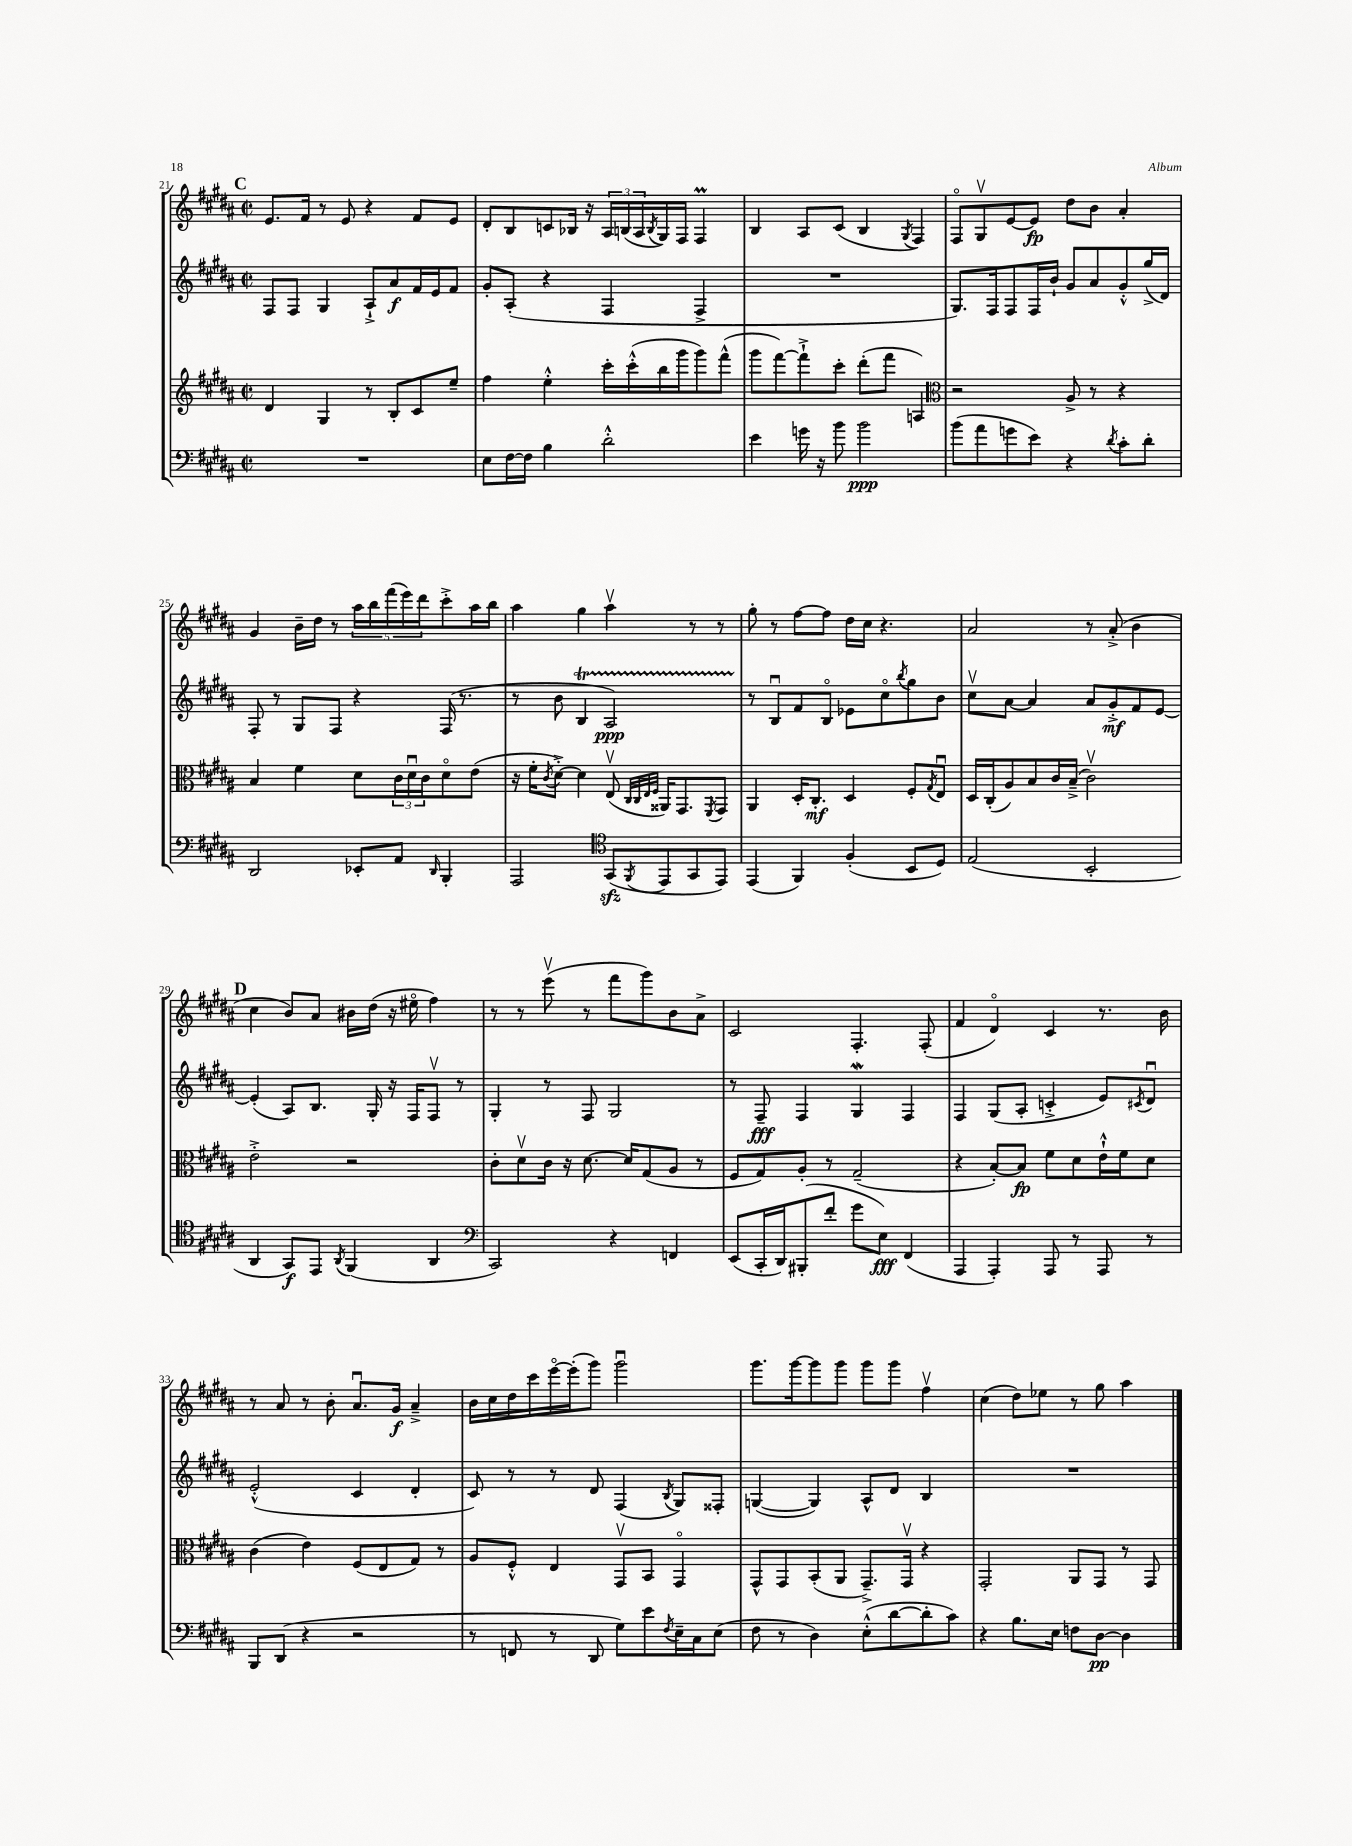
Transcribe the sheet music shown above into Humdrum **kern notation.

**kern	**kern	**kern	**kern
*staff4	*staff3	*staff2	*staff1
*clefF4	*clefG2	*clefG2	*clefG2
*k[f#c#g#d#a#]	*k[f#c#g#d#a#]	*k[f#c#g#d#a#]	*k[f#c#g#d#a#]
*M2/2	*M2/2	*M2/2	*M2/2
*met(c|)	*met(c|)	*met(c|)	*met(c|)
1r	4d#	8F#	8.e
.	.	8F#	.
.	.	.	16f#
.	4G#	4G#	8r
.	.	.	8e
.	8r	8A#`^	4r
.	8B'	8a#	.
.	8c#	16f#	8f#
.	.	16e	.
.	8ee~	8f#	8e
=	=	=	=
8E	4ff#	8g#'	8d#'
[16F#	.	(8A#'	8B
16F#]	.	.	.
4B	4ee'^^	4r	8c
.	.	.	16B-
.	.	.	16r
2d#'^^	16ccc#'	4F#	24A#
.	.	.	(24B
.	(16ccc#'^^	.	.
.	.	.	24A#
.	.	.	8qB
.	16bb	.	16G#)
.	16ggg#	.	16F#
.	8ggg#)	4F#^	4F#
.	(8fff#^^	.	.
=	=	=	=
4e	8ggg#	1r	4B
.	[8fff#)	.	.
16g	8fff#`^]	.	8A#
16r	.	.	.
8b	8ccc#'	.	(8c#
2b	(8ddd#'	.	4B
.	8fff#	.	.
.	.	.	8qG#
.	4A)	.	4F#)
=	=	=	=
*	*clefC3	*	*
(8b	2r	8.G#)	8F#o
8a#	.	.	8G#v
.	.	16F#	.
8g	.	8F#	[8e
8e)	.	16F#	8e]
.	.	16b`	.
4r	8A#^	8g#	8dd#
.	8r	8a#	8b
8qd#	.	.	.
8c#'	4r	8g#'^^	4a#'
8d#'	.	(16gg#^	.
.	.	16d#)	.
=	=	=	=
2DD#	4B	8F#'	4g#
.	.	8r	.
.	4f#	8G#	16b~
.	.	.	16dd#
.	.	8F#	8r
8EE-'	8d#	4r	20aa#
.	.	.	20bb
.	.	.	(20fff#
8AA#	24c#	.	.
.	.	.	20eee)
.	24d#u	.	.
.	.	.	20ddd#
.	24c#	.	.
16qqDD#	.	.	.
4BBB'	8d#o	(16F#	8ccc#'^
.	.	8.r	.
.	(8e	.	16aa#
.	.	.	16bb
=	=	=	=
2AAA#	16r	8r	4aa#
.	16f#'	.	.
.	8qc#	.	.
.	[8d#'^)	8b	.
.	4d#]	4B	4gg#
*clefC4	*	*	*
(8GG#	(8Ev	2A#)	4aa#v
.	32qqC#	.	.
.	32qqC#	.	.
.	32qqE	.	.
8qFF#	32qqF#	.	.
8EE	16AA##)	.	.
.	8.GG#	.	.
8GG#	.	.	8r
.	8qFF#	.	.
8EE)	8GG#	.	8r
=	=	=	=
(4EE	4AA#	8r	8gg#'
.	.	8Bu	8r
4FF#)	16D#'	8f#	[8ff#
.	8.C#'	.	.
.	.	8Bo	8ff#]
(4F#'	4D#	8e-	16dd#
.	.	.	16cc#
.	.	8cc#o	4.r
.	.	8qbb	.
8BB	8F#'	8gg#	.
.	8qG#	.	.
8D#)	8Eu	8b	.
=	=	=	=
(2E	16D#	8cc#v	2a#
.	(16C#'	.	.
.	8A#)	[8a#	.
.	8B	4a#]	.
.	16c#	.	.
.	(16B~^	.	.
2BB'	2c#v)	8a#	8r
.	.	8g#'^	(8a#'^
.	.	8f#	4b
.	.	[8e	.
=	=	=	=
4AA#	2e'^	(4e']	4cc#
8GG#)	.	8A#)	8b)
8EE	.	8.B	8a#
8qAA#	.	.	.
(4FF#	2r	.	16b#
.	.	16G#'	(16dd#
.	.	16r	16r
.	.	16F#	16ee#o
4AA#	.	8F#v	4ff#)
.	.	8r	.
=	=	=	=
*clefF4	*	*	*
2CC#)	8c#'	4G#'	8r
.	8d#v	.	8r
.	16c#	8r	(8eeev
.	16r	.	.
.	[8.d#	8F#	8r
4r	.	2G#	8fff#
.	16d#]	.	.
.	(8G#	.	8ggg#)
4FF	8A#	.	8b
.	8r	.	8a#^
=	=	=	=
(8EE	8F#	8r	2c#
16CC#'	8G#)	8F#~	.
16DD#)	.	.	.
(8BBB#'	8A#'	4F#	.
8f#'	8r	.	.
8g#	(2G#~	4G#	4.F#'
8E)	.	.	.
(4FF#	.	4F#	.
.	.	.	(8F#'
=	=	=	=
4AAA#	4r	4F#	4f#
4AAA#')	[8B')	(8G#	4d#o)
.	8B]	8A#'	.
8AAA#	8f#	4c'^	4c#
8r	8d#	.	.
8AAA#	16e`^^	8e)	8.r
.	16f#	.	.
.	.	8qc#	.
8r	8d#	8d#u	.
.	.	.	16b
=	=	=	=
8BBB	(4c#	(2e'^^	8r
(8DD#	.	.	8a#
4r	4e)	.	8r
.	.	.	8b'
2r	(8F#	4c#	8.a#u
.	8E	.	.
.	.	.	16g#
.	8G#)	4d#'	4a#~^
.	8r	.	.
=	=	=	=
8r	8A#	8c#)	16b
.	.	.	16cc#
8FF	8F#'^^	8r	16dd#
.	.	.	16ccc#
8r	4E	8r	[16eeeo
.	.	.	(16eee']
8DD#	.	8d#	8ggg#)
8G#)	8GG#v	(4F#	2ggg#u
8e	8BB	.	.
8qF#	.	8qB	.
16E~	4GG#o	8G#)	.
16C#	.	.	.
(8E	.	8F##'	.
=	=	=	=
8F#	8GG#^^	([4G	8.ggg#
8r	8GG#	.	.
.	.	.	[16ggg#
4D#)	(8BB'	4G])	8ggg#]
.	8AA#	.	8ggg#
(8E'^^	8.GG#~^)	8A#^^	8ggg#
[8d#	.	8d#	8ggg#
.	16GG#v	.	.
8d#']	4r	4B	4ff#v
8c#)	.	.	.
=	=	=	=
4r	2GG#'	1r	(4cc#
8.B	.	.	8dd#)
.	.	.	8ee-
16E	.	.	.
8F	8AA#	.	8r
[8D#	8GG#	.	8gg#
4D#]	8r	.	4aa#
.	8GG#	.	.
==	==	==	==
*-	*-	*-	*-
